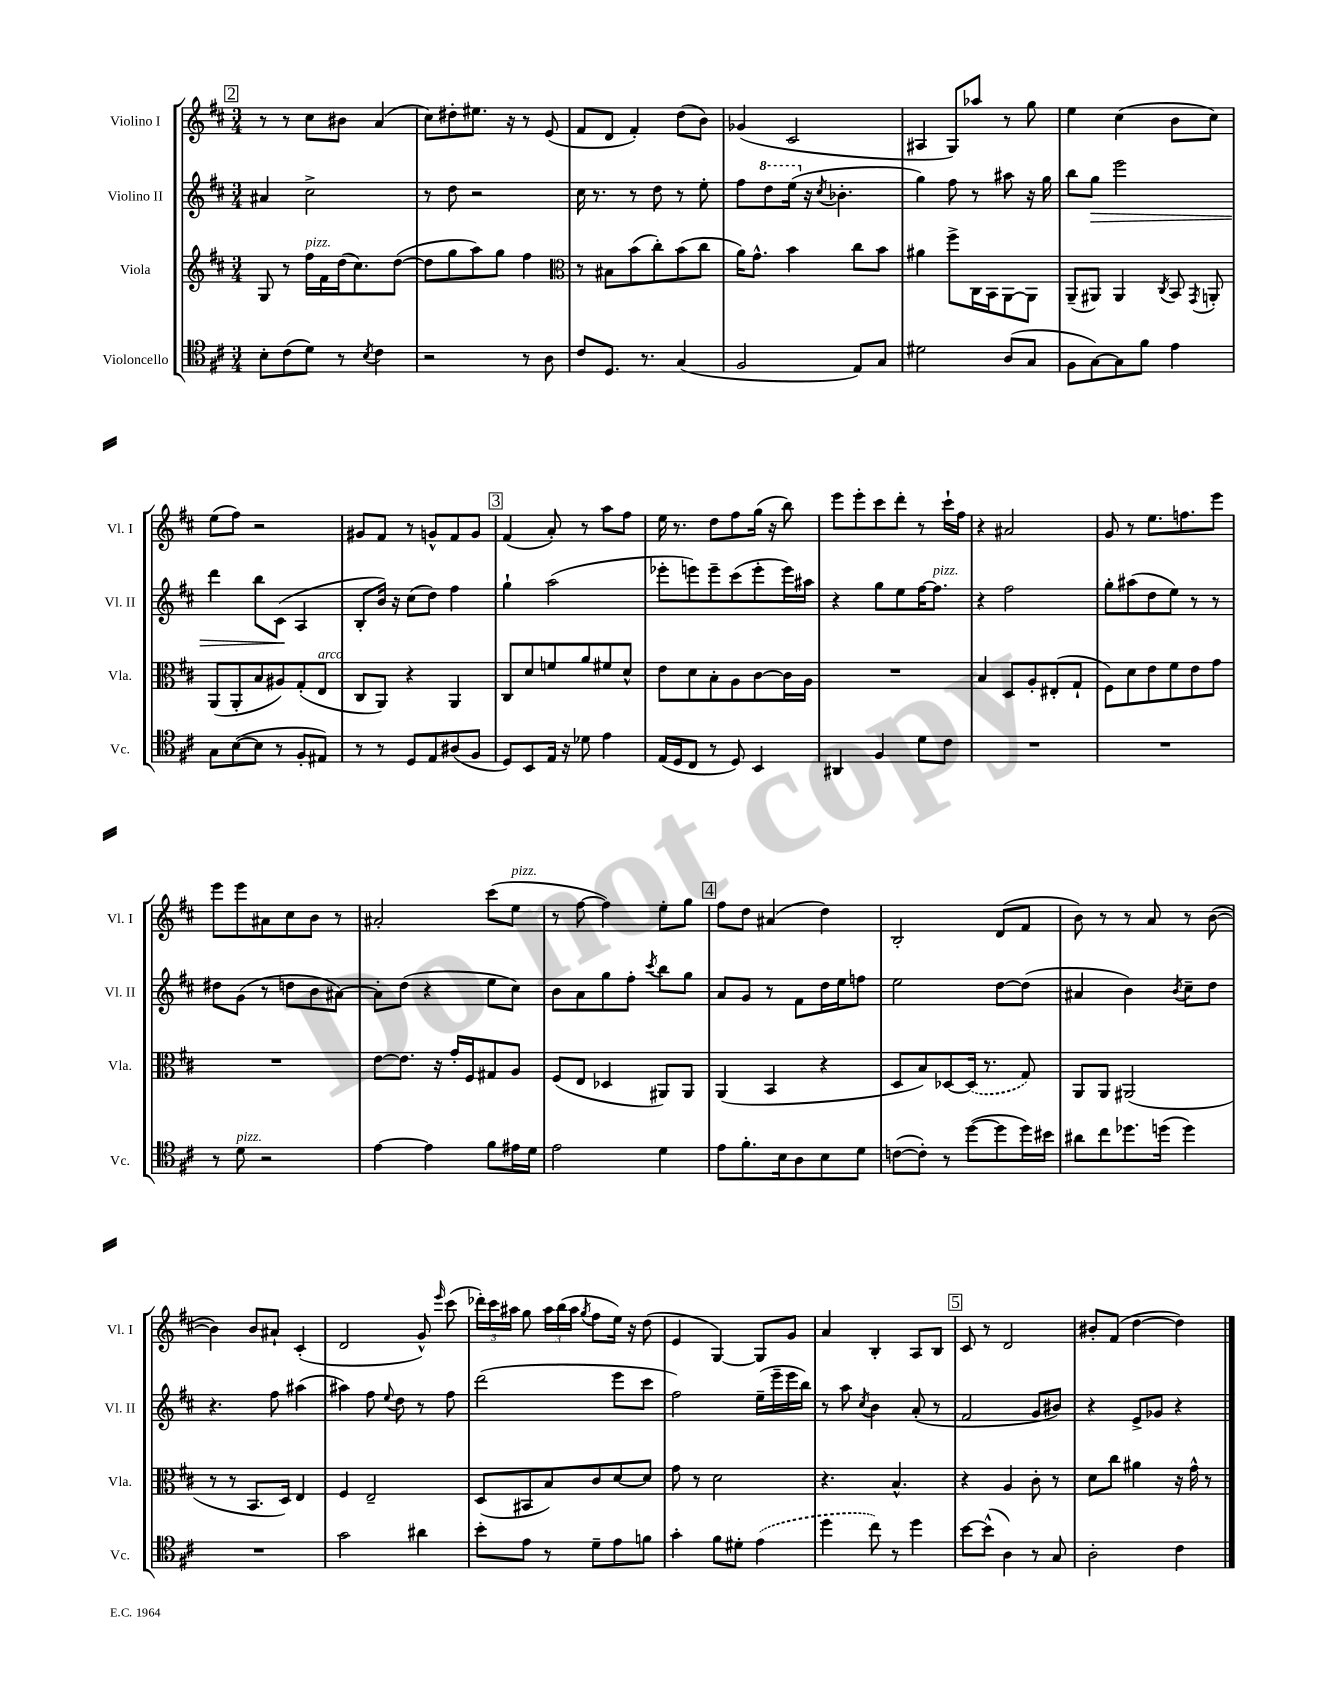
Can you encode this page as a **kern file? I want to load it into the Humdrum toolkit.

**kern	**kern	**kern	**kern
*staff4	*staff3	*staff2	*staff1
*clefC4	*clefG2	*clefG2	*clefG2
*k[f#c#]	*k[f#c#]	*k[f#c#]	*k[f#c#]
*M3/4	*M3/4	*M3/4	*M3/4
8B'	8G	4a#	8r
(8c#	8r	.	8r
8d)	16ff#	2cc#^	8cc#
.	16f#	.	.
8r	(16dd	.	8b#
.	8.cc#)	.	.
8qB	.	.	.
4c#	.	.	(4a
.	([8dd	.	.
=	=	=	=
2r	8dd]	8r	8cc#)
.	8gg	8dd	8dd#'
.	8aa)	2r	8.ee#
.	8gg	.	.
.	.	.	16r
8r	4ff#	.	8r
8A	.	.	(8e
=	=	=	=
*	*clefC3	*	*
8c#	8r	16cc#	8f#
.	.	8.r	.
8.D	8B#	.	8d
.	(8b	8r	4f#')
8.r	.	.	.
.	8cc#')	8dd	.
(4G	(8b	8r	(8dd
.	8cc#	8ee'	8b)
=	=	=	=
2F#	16a)	8ff#	(4g-
.	8.g^^	.	.
.	.	8ddd	.
.	4b	(16eee	2c#
.	.	16r	.
.	.	8qcc#	.
.	.	4.b-'	.
8E)	8cc#	.	.
8G	8b	.	.
=	=	=	=
2d#	4a#	4gg)	4A#
.	8ff#^	8ff#	8G)
.	16C#	8r	8aa-
.	16BB	.	.
(8A	[8AA	8aa#	8r
8G	8AA]	16r	8gg
.	.	16gg	.
=	=	=	=
8F#	(8AA~	8bb	4ee
[8G)	8AA#)	8gg	.
8G]	4AA#	2eee	(4cc#
8f#	.	.	.
.	8qC#	.	.
4e	8BB	.	8b
.	8qGG	.	.
.	8AA'	.	8cc#)
=	=	=	=
8G	(8AA	4ddd	(8ee
([8B	8AA'	.	8ff#)
8B]	8B	8bb	2r
8r	8A#)	(8c#	.
8F#'	(8G'	4A	.
8E#)	8E	.	.
=	=	=	=
8r	8C#	8B'	8g#
8r	8AA)	16b)	8f#
.	.	16r	.
8D	4r	(8cc#	8r
8E	.	8dd)	8g^^
(8A#	4AA	4ff#	8f#
8F#	.	.	8g
=	=	=	=
8D)	8C#	4gg`	(4f#
8BB	8d	.	.
16E	8f	(2aa	8a')
16r	.	.	.
8d-	8a	.	8r
4e	8f#	.	8aa
.	8d^^	.	8ff#
=	=	=	=
(16E	8e	8eee-'	16ee
16D	.	.	8.r
8C#	8d	8eee)	.
8r	8B'	8eee~	8dd
8D)	8A	(8ccc#	8ff#
4BB	[8c#	8eee'	(16gg
.	.	.	16r
.	16c#]	16eee)	8bb)
.	16A	16aa#	.
=	=	=	=
4AA#	2.r	4r	8eee
.	.	.	8eee'
4F#	.	8gg	8ccc#
.	.	8ee	8ddd'
8d	.	[16ff#	8r
.	.	8.ff#]	.
8c#	.	.	16ccc#`
.	.	.	16ff#
=	=	=	=
2.r	4B	4r	4r
.	8D	2ff#	2a#
.	8A'	.	.
.	(8E#'	.	.
.	8G`	.	.
=	=	=	=
2.r	8F#)	8gg'	8g
.	8d	(8aa#	8r
.	8e	8dd	8.ee
.	8f#	8ee)	.
.	.	.	8.ff
.	8e	8r	.
.	8g	8r	8eee
=	=	=	=
8r	2.r	8dd#	8eee
8d	.	(8g	8eee
2r	.	8r	8a#
.	.	8dd	8cc#
.	.	8b	8b
.	.	[8a#)	8r
=	=	=	=
[4e	[8e	8a#']	2a#'
.	8.e]	(8dd	.
4e]	.	4r	.
.	16r	.	.
.	16g'	.	.
.	16F#	.	.
8f#	8G#	8ee	(8ccc#
16e#	8A	8cc#)	8ee
16d	.	.	.
=	=	=	=
2e	(8F#	8b	8r
.	8E	8a	[8ff#
.	4D-	8gg	4ff#])
.	.	8ff#'	.
.	.	8qccc#	.
4d	8AA#)	8bb	8ee'
.	8AA#	8gg	8gg
=	=	=	=
8e	(4AA	8a	8ff#
8.f#'	.	8g	8dd
.	4BB	8r	(4a#
16B	.	.	.
8A	.	8f#	.
8B	4r	16dd	4dd)
.	.	16ee	.
8d	.	8ff	.
=	=	=	=
([8c	8D	2ee	2B'
8c'])	8B)	.	.
8r	[8D-	.	.
([8dd	(16D-]	.	.
.	8.r	.	.
8dd]	.	[8dd	(8d
16dd)	8G)	(8dd]	8f#
16b#	.	.	.
=	=	=	=
8a#	8AA	4a#	8b)
8cc#	8AA	.	8r
8.dd-	(2AA#	4b)	8r
.	.	.	8a
(16dd	.	.	.
.	.	8qb	.
4dd)	.	8cc#~	8r
.	.	8dd	([8b
=	=	=	=
2.r	8r	4.r	4b])
.	8r	.	.
.	8.BB	.	8b
.	.	8ff#	8a#`
.	16D)	.	.
.	4E	(4aa#	(4c#'
=	=	=	=
2g	4F#	4aa#)	2d
.	2E~	8ff#	.
.	.	8qqee	.
.	.	8dd	.
4a#	.	8r	8g^^)
.	.	.	16qqeee
.	.	8ff#	(8ccc#
=	=	=	=
8b'	(8D	(2ddd	24ddd-')
.	.	.	24ccc#
.	.	.	24aa#
8e	8BB#	.	8gg
8r	8B)	.	24aa#
.	.	.	(24bb
.	.	.	24aa#
.	.	.	8qgg
8d~	8c#	.	8ff#
8e	[8d	8eee	16ee)
.	.	.	16r
8f	8d]	8ccc#	(8dd
=	=	=	=
4g'	8g	2ff#)	4e
.	8r	.	.
8f#	2d	.	[4G)
8d#'	.	.	.
(4e	.	(16ee~	8G]
.	.	16eee~	.
.	.	16eee	8g
.	.	16bb)	.
=	=	=	=
4dd	4.r	8r	4a
.	.	8aa	.
.	.	8qcc#	.
8cc#)	.	4b	4B'
8r	4.B^^	.	.
4dd	.	(8a'	8A
.	.	8r	8B
=	=	=	=
[8b	4r	2f#	8c#
(8b^^]	.	.	8r
4A)	4A	.	2d
8r	8c#'	8g	.
8G	8r	8b#)	.
=	=	=	=
2A'	8d	4r	8b#'
.	8cc#	.	(8f#
.	4a#	8e^	[4dd
.	.	8g-	.
4c#	16r	4r	4dd])
.	16g^^	.	.
.	8r	.	.
==	==	==	==
*-	*-	*-	*-
